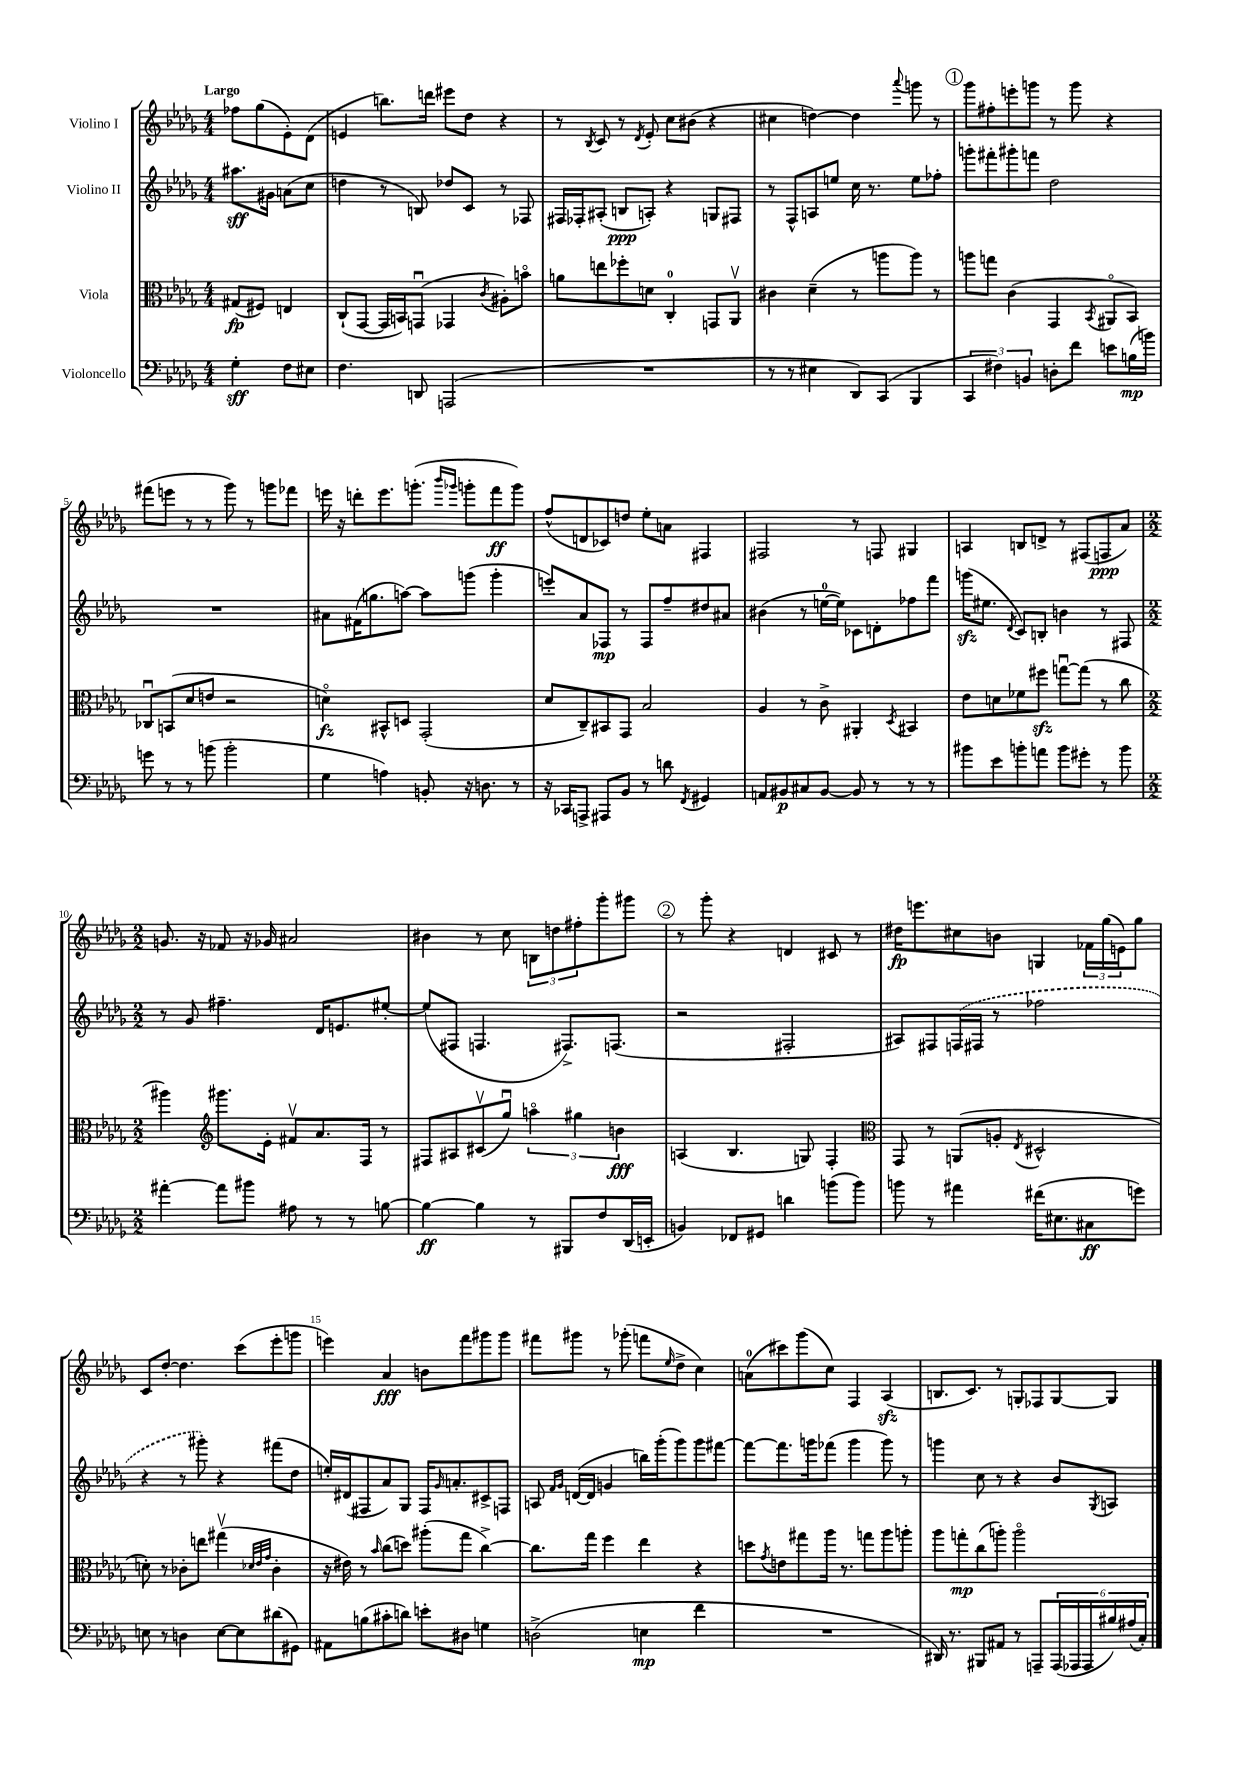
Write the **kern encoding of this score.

**kern	**dynam	**kern	**dynam	**kern	**dynam	**kern	**dynam
*part4	*part4	*part3	*part3	*part2	*part2	*part1	*part1
*staff4	*staff4	*staff3	*staff3	*staff2	*staff2	*staff1	*staff1
*I"Violoncello	*	*I"Viola	*	*I"Violino II	*	*I"Violino I	*
*clefF4	*	*clefC3	*	*clefG2	*	*clefG2	*
*k[b-e-a-d-g-]	*	*k[b-e-a-d-g-]	*	*k[b-e-a-d-g-]	*	*k[b-e-a-d-g-]	*
*M4/4	*	*M4/4	*	*M4/4	*	*M4/4	*
=	=	=	=	=	=	=	=
!	!	!	!	!	!	!LO:TX:a:B:t=Largo	!
4G-'\	sff	(8G#X/L	fp	8.aa#X\L	sff	8ff-X\L	.
.	.	8F#X/J)	.	.	.	(8gg-\	.
.	.	.	.	16g#X\Jk	.	.	.
8F\L	.	4En/	.	(8an\L	.	8e-'\)	.
8E#X\J	.	.	.	8cc\J	.	(8d-\J	.
=1	=1	=1	=1	=1	=1	=1	=1
4.F\	.	(8C`/L	.	4ddn\	.	4en/	.
.	.	[8GG-/J	.	.	.	.	.
.	.	16GG-/LL]	.	8r	.	8.bbn\L)	.
.	.	16BBn/J)	.	.	.	.	.
8DDn/	.	(8GGnu/J	.	8Bn/)	.	.	.
.	.	.	.	.	.	16dddn\Jk	.
(2AAAn/	.	4GG-X/	.	8dd-X/L	.	8eee#X\L	.
.	.	.	.	8c/J	.	8dd-\J	.
.	.	8qc/	.	.	.	.	.
.	.	8A#X'\L)	.	8r	.	4r	.
.	.	8bn\J	.	8F-X/	.	.	.
=2	=2	=2	=2	=2	=2	=2	=2
1r	.	8an\L	.	16F#X/LL	.	8r	.
.	.	.	.	16F-X'/J	.	.	.
.	.	.	.	.	.	8qB-/	.
.	.	8een\	.	(8A#X'/J	.	8c/	.
.	.	8ff-X'\	.	8Bn/L	ppp	8r	.
.	.	.	.	.	.	8qd-/	.
.	.	8dn\J	.	8An'/J)	.	8e-'/	.
.	.	4C'/	.	4r	.	8cc\L	.
.	.	.	.	.	.	(8b#X\J	.
.	.	8GGn/L	.	8Gn/L	.	4r	.
.	.	8AA-v/J	.	8F#X/J	.	.	.
=3	=3	=3	=3	=3	=3	=3	=3
8r	.	4c#X\	.	8r	.	4cc#X\	.
8r	.	.	.	8F^^/L	.	.	.
4E#X\	.	(4d-~\	.	8An/	.	[4ddn\)	.
.	.	.	.	8een/J	.	.	.
8DD-/L)	.	8r	.	16cc\	.	4dd\]	.
.	.	.	.	8.r	.	.	.
(8CC/J	.	8aan\L	.	.	.	.	.
.	.	.	.	.	.	8qqaaa-/	.
4BBB-/	.	8aa\J)	.	8ee\L	.	8gggn\	.
.	.	8r	.	8ff-X'\J	.	8r	.
!!LO:REH:place=s1:t=1
=4	=4	=4	=4	=4	=4	=4	=4
6CC/	.	8aan\L	.	8gggn'\L	.	8ggg-\L	.
.	.	8ggn\J	.	8fff#X'\	.	8ff#X'\	.
6F#X\)	.	.	.	.	.	.	.
.	.	(4c\	.	8ggg#X'\	.	8eeen'\	.
6BBn/	.	.	.	.	.	.	.
.	.	.	.	8fffn\J	.	8gggn\J	.
8Dn'\L	.	4GG-/	.	2dd-\	.	8r	.
8f\J	.	.	.	.	.	8ggg\	.
.	.	8qBB-/	.	.	.	.	.
8en\L	.	8AA#X/L	.	.	.	4r	.
(16Bn\L	mp	8BB-/J)	.	.	.	.	.
16bn\JJ)	.	.	.	.	.	.	.
!!LO:LB:g=z
=5	=5	=5	=5	=5	=5	=5	=5
8gn\	.	8C-Xu/L	.	1r	.	(8fff#X\L	.
8r	.	(8BBn/	.	.	.	8eeen\J	.
8r	.	8d-/	.	.	.	8r	.
(8bn\	.	8en/J	.	.	.	8r	.
2b'\	.	2r	.	.	.	8ggg-\)	.
.	.	.	.	.	.	8r	.
.	.	.	.	.	.	8gggn\L	.
.	.	.	.	.	.	8fff-X\J	.
=6	=6	=6	=6	=6	=6	=6	=6
4G-\	.	4dn\)	fz	8a#X\L	.	16eeen\	.
.	.	.	.	.	.	16r	.
.	.	.	.	(16f#X\K	.	8dddn'\L	.
.	.	.	.	8.ggn\	.	.	.
4An\)	.	8BB#X^^/L	.	.	.	8.eee\	.
.	.	8Dn/J	.	[8aan\J)	.	.	.
.	.	.	.	.	.	(8.gggn'\J	.
8BBn'/	.	(2GG-'/	.	8aa\L]	.	.	.
.	.	.	.	.	.	16qqbbb-/LL	.
.	.	.	.	.	.	16qqggg-X/JJ	.
16r	.	.	.	(8gggn\J	.	8gggn'\L	.
8.Dn\	.	.	.	.	.	.	.
.	.	.	.	4ggg'\	.	8fff\	ff
8r	.	.	.	.	.	8ggg\J)	.
=7	=7	=7	=7	=7	=7	=7	=7
16r	.	8d-/L	.	8eeen'/L)	.	(8ff^^/L	.
16CC-X/KL	.	.	.	.	.	.	.
8AAAn^/J	.	8C~/)	.	8a-/	.	8dn/	.
8AAA#X/L	.	8BB#X/	.	8F-X/J	mp	8c-X/)	.
8BB-/J	.	8GG-/J	.	8r	.	8ddn/J	.
8r	.	2B-/	.	8F-/L	.	8ee-'\L	.
8dn\	.	.	.	8ff~/	.	8an\J	.
8qFF/	.	.	.	.	.	.	.
4GG#X/	.	.	.	8dd#X/	.	4F#X/	.
.	.	.	.	8a#X/J	.	.	.
=8	=8	=8	=8	=8	=8	=8	=8
8AAn/L	.	4A-/	.	(4b#X\	.	2F#X/	.
8BB#X/	p	.	.	.	.	.	.
8C#X/	.	8r	.	8r	.	.	.
[8BB#/J	.	8c^\	.	[16een\LL	.	.	.
.	.	.	.	16ee\JJ])	.	.	.
8BB#/]	.	4AA#X'/	.	8c-X\L	.	8r	.
8r	.	.	.	8dn'\	.	8Fn/	.
.	.	8qD-/	.	.	.	.	.
8r	.	4BB#X/	.	8ff-X\	.	4G#X/	.
8r	.	.	.	8fff\J	.	.	.
=9	=9	=9	=9	=9	=9	=9	=9
8b#X\L	.	8e-\L	.	(16gggnzz\KL	.	4An/	.
.	.	.	.	8.ee#X\J	.	.	.
8e-\	.	8dn\	.	.	.	.	.
.	.	.	.	8qd-/	.	.	.
8bn'\	.	8f-X\	.	8c/L)	.	8Bn/L	.
8an\J	.	8ff#Xzz\J	.	8Bn'/J	.	8dn^/J	.
8b\L	.	[8ggnu\L	.	4bn\	.	8r	.
8g#X'\J	.	(8gg\J]	.	.	.	(8F#X/L	.
8r	.	8r	.	8r	.	8Fn/	ppp
8b\	.	8cc\	.	8F#X/	.	8a-/J)	.
!!LO:LB:g=z
=10	=10	=10	=10	=10	=10	=10	=10
*M2/2	*	*M2/2	*	*M2/2	*	*M2/2	*
[4a#X'\	.	4aa#X\)	.	8r	.	8.gn/	.
.	.	.	.	8g-/	.	.	.
.	.	.	.	.	.	16r	.
*	*	*clefG2	*	*	*	*	*
8a#\L]	.	8.ggg#X\L	.	4.ff#X~\	.	8f-X/	.
8b#X\J	.	.	.	.	.	16r	.
.	.	16e-'\Jk	.	.	.	16g-X/	.
8A#X\	.	8f#Xv/L	.	.	.	2a#X/	.
8r	.	8.a-/	.	16d-/KL	.	.	.
.	.	.	.	8.en/	.	.	.
8r	.	.	.	.	.	.	.
.	.	16F/Jk	.	.	.	.	.
[8Bn\	.	8r	.	[8ee#X'/J	.	.	.
=11	=11	=11	=11	=11	=11	=11	=11
4B\_	ff	8F#X/L	.	(8ee#/L]	.	4b#X\	.
.	.	8A#X/	.	8F#X/J	.	.	.
4B\]	.	(8c#Xv/	.	4.Fn/	.	8r	.
.	.	8gg-u/J)	.	.	.	8cc\	.
8r	.	6aan\	.	.	.	12Bn\L	.
.	.	.	.	.	.	12ddn\	.
8BBB#X/L	.	.	.	8.F#X^/L)	.	.	.
.	.	6gg#X\	.	.	.	12ff#X'\	.
8F/	.	.	.	.	.	8ggg-'\	.
.	.	.	.	(8.Fn/J	.	.	.
.	.	6bn\	fff	.	.	.	.
(16DD-/L	.	.	.	.	.	8ggg#X\J	.
16EEn'/JJ	.	.	.	.	.	.	.
!!LO:REH:place=s1:t=2
=12	=12	=12	=12	=12	=12	=12	=12
4BBn/)	.	(4An/	.	2r	.	8r	.
.	.	.	.	.	.	8ggg-'\	.
8FF-X/L	.	4.B-/	.	.	.	4r	.
8GG#X/J	.	.	.	.	.	.	.
4dn\	.	.	.	2F#X'/	.	4dn/	.
.	.	8Gn/)	.	.	.	.	.
(8bn\L	.	4F'/	.	.	.	8c#X/	.
8b\J)	.	.	.	.	.	8r	.
=13	=13	=13	=13	=13	=13	=13	=13
*	*	*clefC3	*	*	*	*	*
8bn\	.	8GG-/	.	8A#X/L)	.	16dd#X\KL	fp
.	.	.	.	.	.	8.eeen\	.
8r	.	8r	.	8F#X/	.	.	.
4a#X\	.	(8AAn/L	.	(16Fn/L	.	8cc#X\	.
.	.	.	.	16F#X/JJ	.	.	.
.	.	8An'/J	.	8r	.	8bn\J	.
.	.	8qE-/	.	.	.	.	.
(16f#X\KL	.	2D#X^^/	.	2ff-X\	.	4Gn/	.
8.E#X\	.	.	.	.	.	.	.
8C#X\	ff	.	.	.	.	24f-X\LL	.
.	.	.	.	.	.	(24gg-\	.
.	.	.	.	.	.	24en\J)	.
8gn\J)	.	.	.	.	.	8gg-\J	.
!!LO:LB:g=z
=14	=14	=14	=14	=14	=14	=14	=14
8En\	.	8dn'\)	.	4r	.	8c/L	.
8r	.	8r	.	.	.	[8dd-'/J	.
4Dn\	.	8c-X'\L	.	8r	.	4.dd-\]	.
.	.	8een\J	.	8ggg#X'\)	.	.	.
[8E\L	.	(4gg#Xv\	.	4r	.	.	.
8E\]	.	.	.	.	.	(8ccc\L	.
.	.	32qqd-X/LLL	.	.	.	.	.
.	.	32qqe-/	.	.	.	.	.
.	.	32qqg-/JJJ	.	.	.	.	.
(8d#X\	.	4c-'\	.	(8fff#X\L	.	8eee-'\	.
8GG#X\J)	.	.	.	8dd-\J	.	8gggn\J	.
=15	=15	=15	=15	=15	=15	=15	=15
8AA#X\L	.	16r	.	16een'/LL)	.	4eeen\)	.
.	.	16e#X\)	.	(16d#X/J	.	.	.
(8Bn\	.	8r	.	8F#X/	.	.	.
.	.	16qqb-/	.	.	.	.	.
8c#X'\	.	(8cc\L	.	8a-/)	.	4a-/	fff
8dn\J)	.	8ddn\J)	.	8G-/J	.	.	.
8en'\L	.	(8aa#X'\L	.	16F#/KL	.	8bn\L	.
.	.	.	.	16qqg-/	.	.	.
.	.	.	.	8.an'/	.	.	.
8D#X\J	.	8gg-\J	.	.	.	8fff\	.
4Gn\	.	[4cc^\)	.	8c#X^/	.	8ggg#X\	.
.	.	.	.	8Fn/J	.	8ggg#\J	.
=16	=16	=16	=16	=16	=16	=16	=16
(2Dn^\	.	8.cc\L]	.	8An/	.	8fff#X\L	.
.	.	.	.	16qqf/LL	.	.	.
.	.	.	.	16qqg-/JJ	.	.	.
.	.	.	.	([16dn/LL	.	8ggg#X\J	.
.	.	16gg-\Jk	.	16d/JJ]	.	.	.
.	.	4ff\	.	4gn/	.	8r	.
.	.	.	.	.	.	(8ggg-X'\	.
4En\	mp	4ee-\	.	16bbn\LL)	.	8fffn\L	.
.	.	.	.	(16ggg-'\J	.	.	.
.	.	.	.	.	.	16qqee-/	.
.	.	.	.	8ggg-\)	.	8dd-^\J	.
4f\	.	4r	.	8ggg-\	.	4cc\)	.
.	.	.	.	[8fff#X\J	.	.	.
=17	=17	=17	=17	=17	=17	=17	=17
1r	.	8ddn\L	.	8fff#\L_	.	(8an\L	.
.	.	8qg-/	.	.	.	.	.
.	.	8en\	.	8.fff#\]	.	8ccc#X\)	.
.	.	8gg#X\	.	.	.	(8ggg-\	.
.	.	.	.	16gggn\k	.	.	.
.	.	16aa-\Jk	.	(8fff-X\J	.	8cc\J)	.
.	.	8.r	.	.	.	.	.
.	.	.	.	4ggg\	.	4F/	.
.	.	8ggn\L	.	.	.	.	.
.	.	8aa-\	.	8ggg\)	.	(4A-zz/	.
.	.	8aan'\J	.	8r	.	.	.
=18	=18	=18	=18	=18	=18	=18	=18
16DD#X/)	.	8aa-\L	.	4gggn\	.	8.Bn/L	.
8.r	.	.	.	.	.	.	.
.	.	8ggn'\	mp	.	.	.	.
.	.	.	.	.	.	8.c/J)	.
8BBB#X/L	.	(8cc\	.	8cc\	.	.	.
8AA#X/J	.	8aan'\J)	.	8r	.	8r	.
8r	.	2aa\	.	4r	.	8Gn'/L	.
8AAAn~/L	.	.	.	.	.	8F-X/	.
(24AAA/L	.	.	.	8b-/L	.	[8G/	.
24AAA-X/	.	.	.	.	.	.	.
24AAA-/	.	.	.	.	.	.	.
.	.	.	.	8qG-/	.	.	.
24B#X/)	.	.	.	8An/J	.	8G/J]	.
(24A#X/	.	.	.	.	.	.	.
24C'/JJ)	.	.	.	.	.	.	.
==	==	==	==	==	==	==	==
*-	*-	*-	*-	*-	*-	*-	*-
